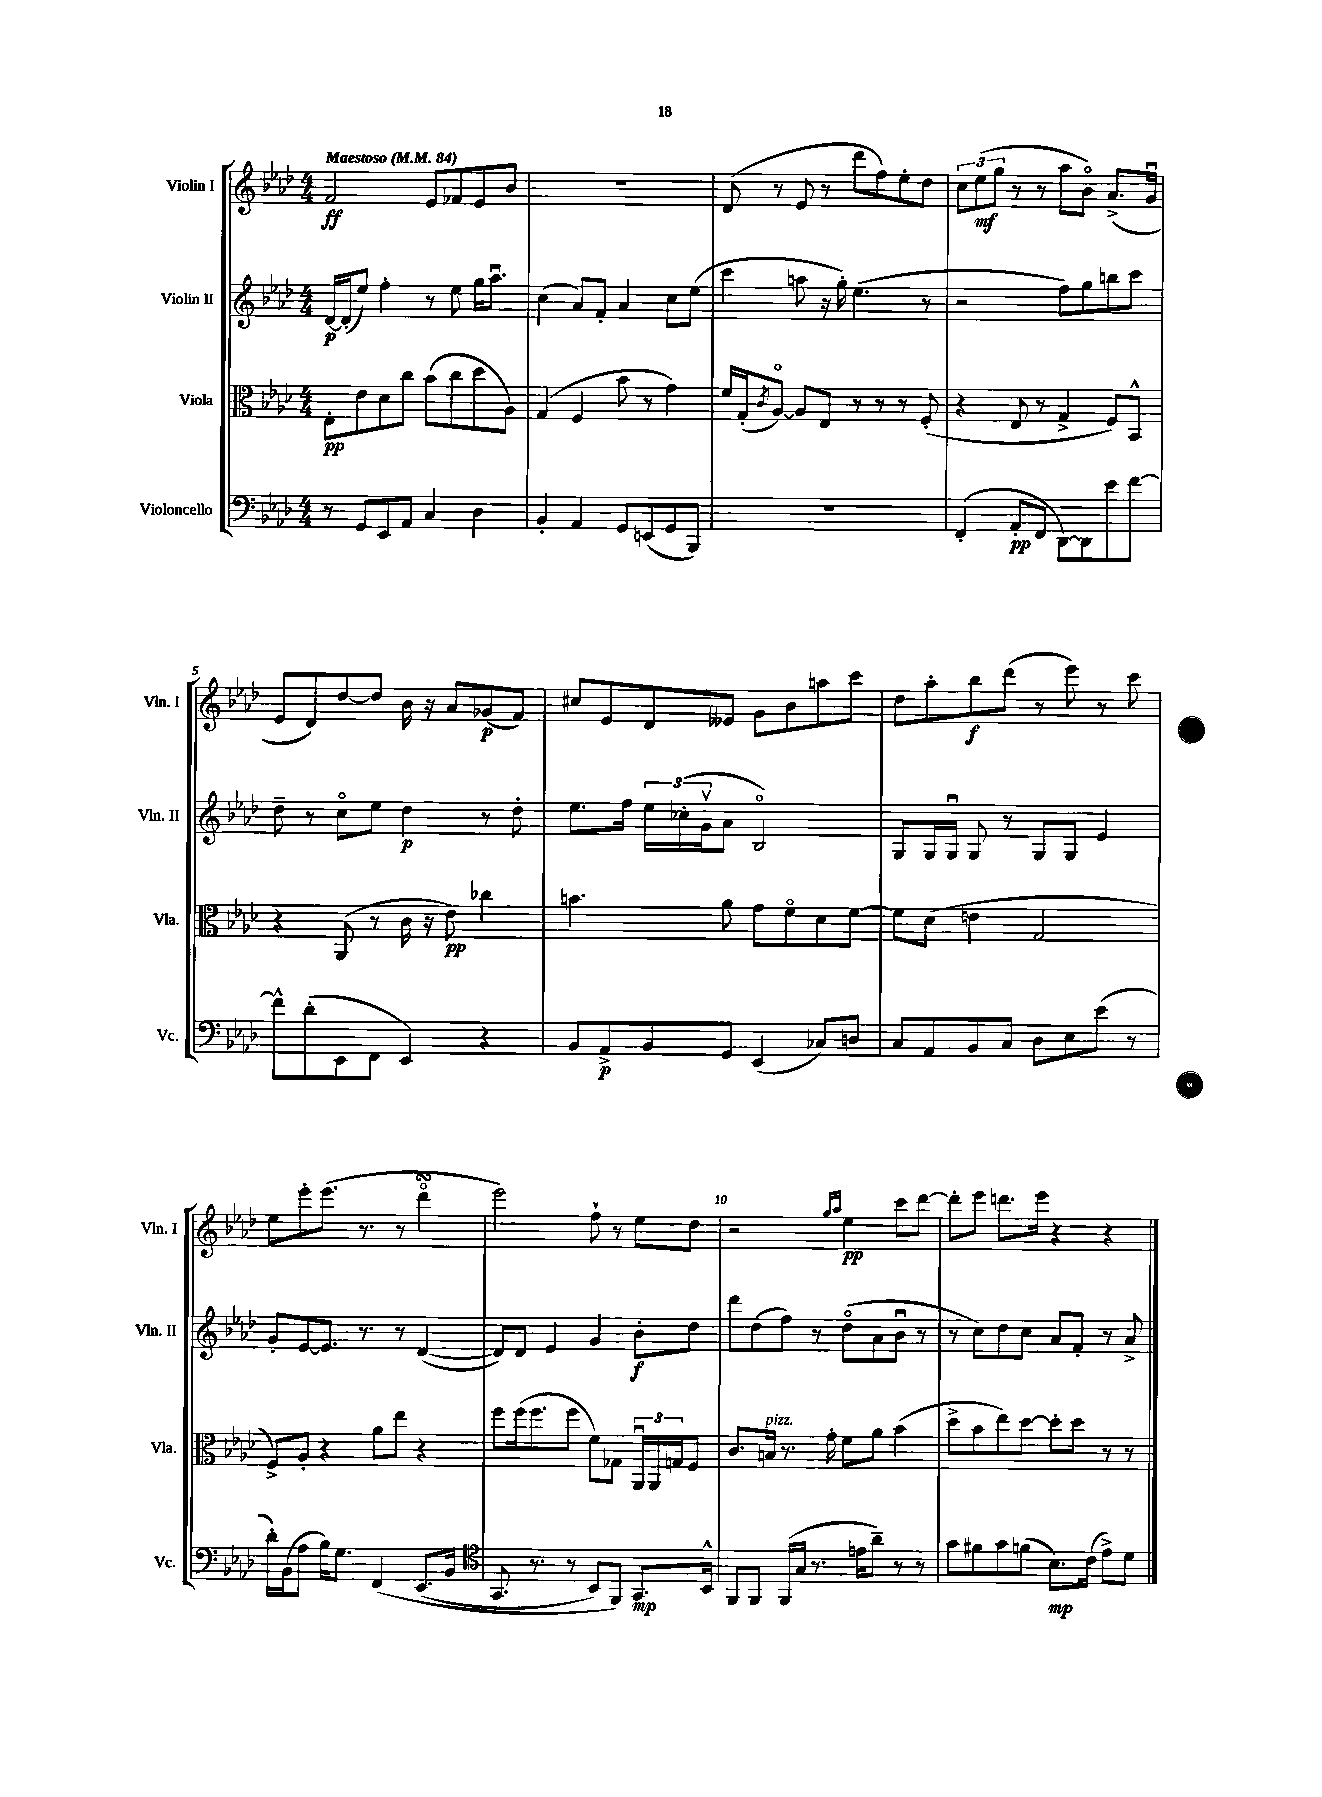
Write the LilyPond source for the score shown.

<<
\new StaffGroup <<
\new Staff = "s0" \with { instrumentName = "Violin I" shortInstrumentName = "Vln. I" } {
    \clef treble \key aes \major \numericTimeSignature \time 4/4 \tempo "Maestoso" 4 = 84
    f'2\ff ees'8 fes'8 ees'8 bes'8 |
    R1 |
    des'8( r8 ees'8 r8 des'''8 f''8) ees''8-. des''8 |
    \tuplet 3/2 { c''8 ees''8\mf( g''8 } r8 r8 aes''8 bes'8\flageolet) aes'8.->( g'16\downbow |
    ees'8 des'8) des''8~ des''8 bes'16 r16 aes'8 ges'8\p( f'8) |
    cis''8 ees'8 des'8 eeses'8 g'8 bes'8 a''8 c'''8 |
    des''8 aes''8-. bes''8\f des'''8( r8 ees'''8) r8 c'''8 |
    ees''8 ees'''8-. ees'''8.( r8. r8 des'''4\flageolet\turn |
    ees'''2) f''8-! r8 ees''8 des''8 |
    r2 \grace { g''16 aes''16 } ees''4\pp c'''8 des'''8~ |
    des'''8-. ees'''8 d'''8. ees'''16 r4 r4 \bar "|." |
}
\new Staff = "s1" \with { instrumentName = "Violin II" shortInstrumentName = "Vln. II" } {
    \clef treble \key aes \major \numericTimeSignature \time 4/4
    des'16~\p des'16-.( ees''8) f''4-. r8 ees''8 g''16 aes''8.\downbow |
    c''4( aes'8) f'8-. aes'4 c''8 ees''8( |
    c'''4 a''8 r16 g''16-.) ees''4.( r8 |
    r2 f''8) g''8 b''8 c'''8 |
    des''8-- r8 c''8\flageolet ees''8 des''4\p r8 des''8-. |
    ees''8. f''16 \tuplet 3/2 { ees''16 ces''16-.( g'16\upbow } aes'8 bes2\flageolet) |
    g8 g16 g16\downbow g8 r8 g8 g8 ees'4 |
    g'8-. ees'8~ ees'8. r8. r8 des'4~( |
    des'8) des'8 ees'4 g'4 bes'8-.\f des''8 |
    des'''8 des''8( f''8) r8 des''8\flageolet( aes'8 bes'8\downbow r8 |
    r8 c''8) des''8 c''8 aes'8 f'8-. r8 aes'8-> \bar "|." |
}
\new Staff = "s2" \with { instrumentName = "Viola" shortInstrumentName = "Vla." } {
    \clef alto \key aes \major \numericTimeSignature \time 4/4
    ees8-.\pp ees'8 des'8 c''8 bes'8( c''8 des''8 aes8) |
    g4( f4 bes'8 r8 g'4) |
    f'16 g16-.( \acciaccatura { c'8 } aes8~\flageolet) aes8 ees8 r8 r8 r8 f8-.( |
    r4 ees8 r8 g4-> f8) bes,8-^ |
    r4 aes,8( r8 c'16 r16 ees'8\pp) ces''4 |
    b'4. aes'8 g'8 f'8\flageolet des'8 f'8~ |
    f'8 des'8( e'4 g2 |
    f8->) aes8-. r4 aes'8 ees''8 r4 |
    f''8 f''16( f''8. f''8 f'8) ges8 \tuplet 3/2 { aes,16\downbow aes,16 g16 } f8 |
    c'8. b16^\markup { \italic "pizz." } r8. g'16-. f'8 aes'8 bes'4( |
    des''8-> bes'8 ees''8) des''8~ des''8-. des''8 r8 r8 \bar "|." |
}
\new Staff = "s3" \with { instrumentName = "Violoncello" shortInstrumentName = "Vc." } {
    \clef bass \key aes \major \numericTimeSignature \time 4/4
    r8 g,8 ees,8 aes,8 c4 des4 |
    bes,4-. aes,4 g,8 e,8( g,8 bes,,8) |
    R1 |
    f,4-.( aes,8-.\pp f,8 des,8~) des,8 ees'8 f'8~ |
    f'8-^ des'8-.( ees,8 f,8 ees,4) r4 |
    bes,8 aes,8->\p bes,8 g,8 ees,4( ces8) d8 |
    c8 aes,8 bes,8 c8 des8 ees8 ees'8( r8 |
    des'16-.) bes,16( aes8 bes16) g8. f,4\( ees,8.( bes,16 |
    \clef tenor g,8. r8. r8 bes,8) f,8\) g,8.\mp bes,16-^ |
    f,8 f,8 f,16( g16 r8. e'16 aes'8--) r8 r8 |
    g'8 fis'8 g'8 f'8( bes8.\mp) c'16( ees'8->) des'8 \bar "|." |
}
>>
>>
\layout { \context { \Score \override BarNumber.break-visibility = ##(#f #t #t) barNumberVisibility = #(every-nth-bar-number-visible 5) } }
